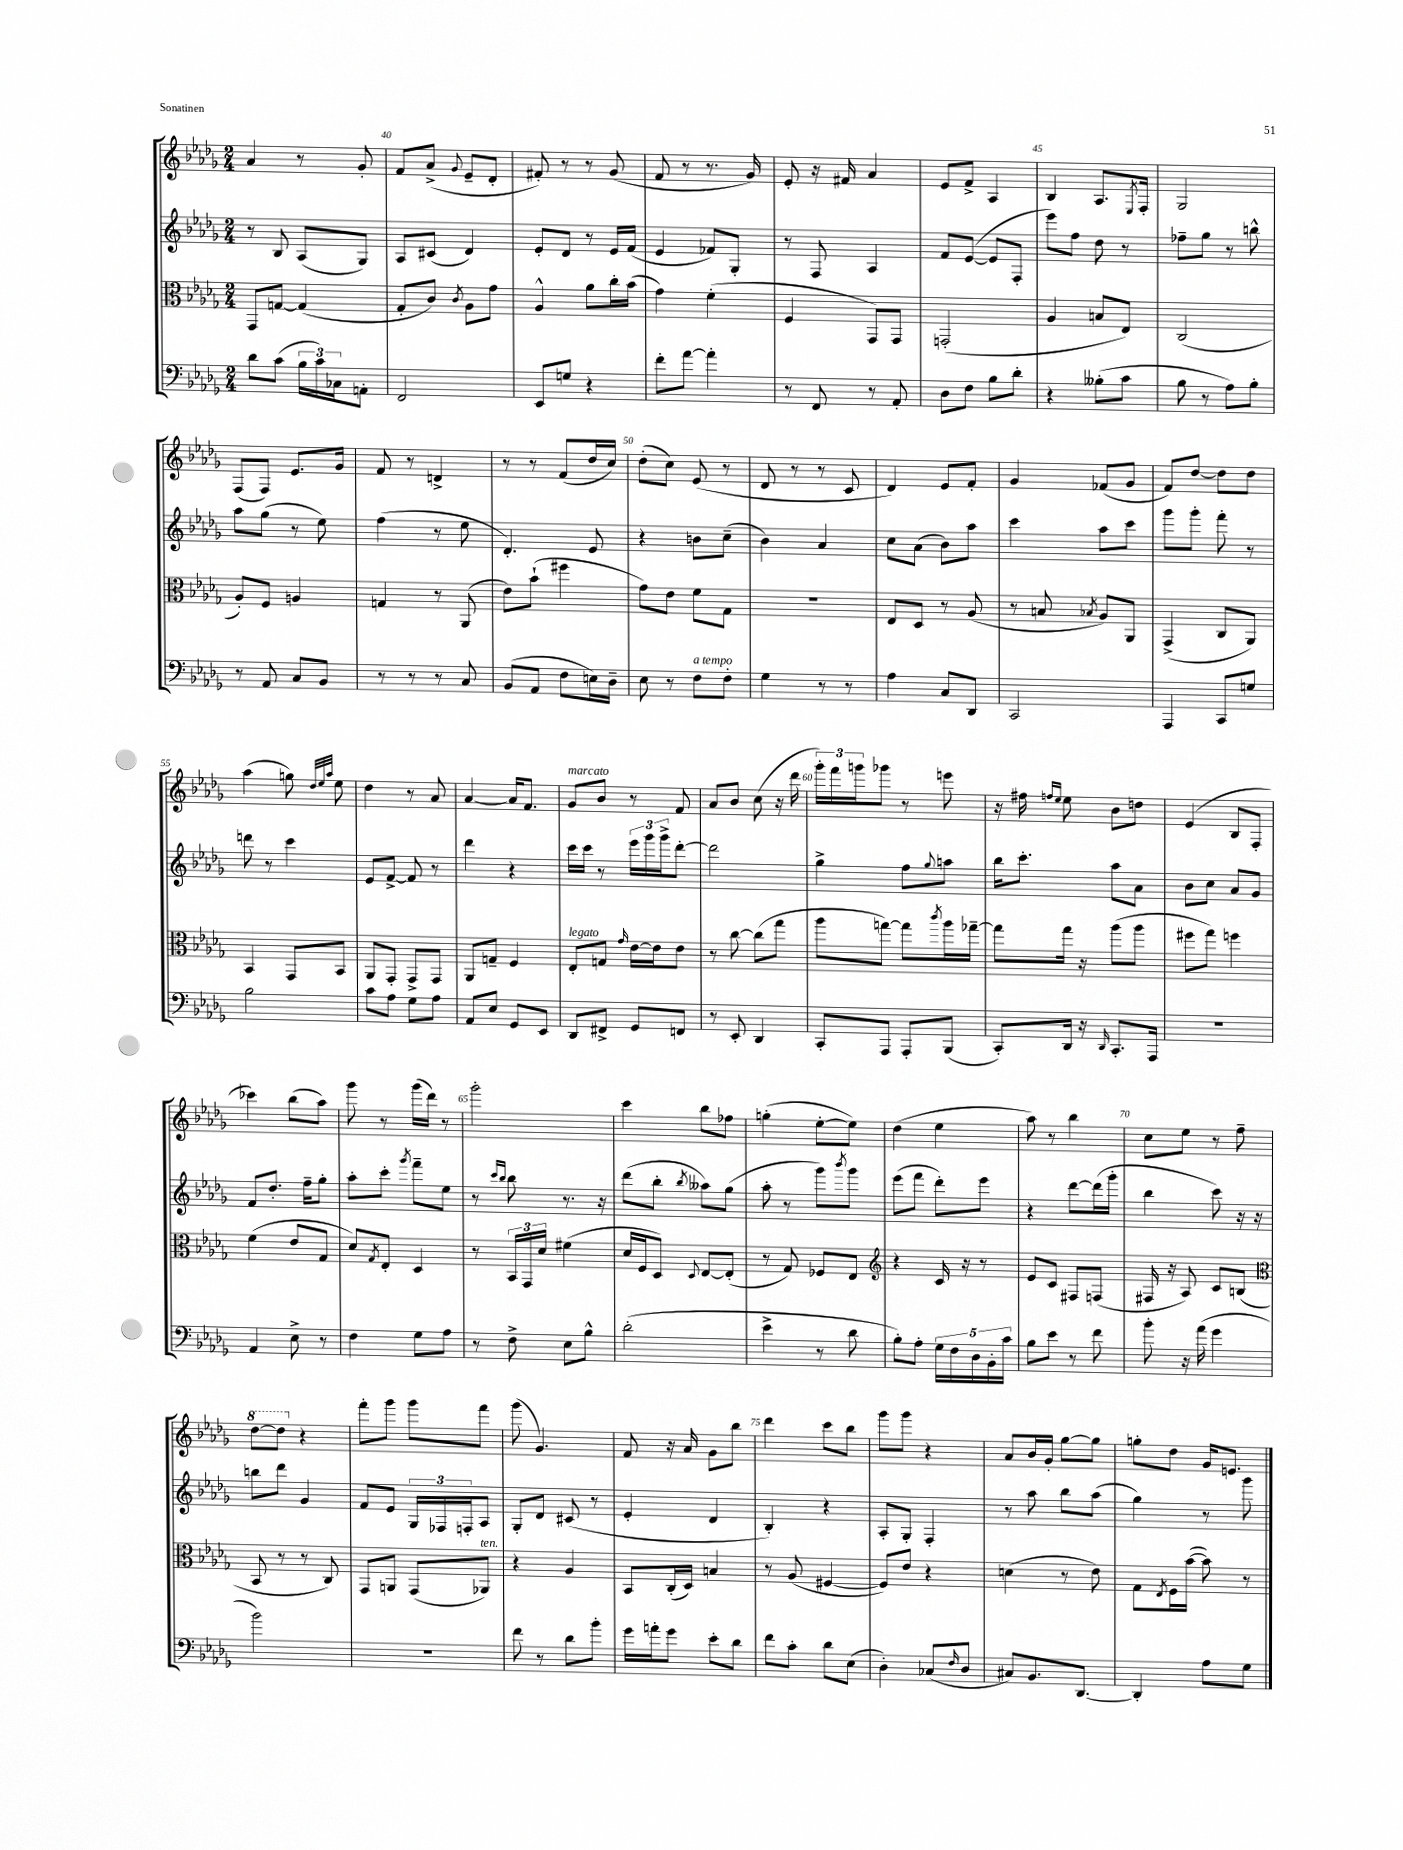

**kern	**kern	**kern	**kern
*part4	*part3	*part2	*part1
*staff4	*staff3	*staff2	*staff1
*clefF4	*clefC3	*clefG2	*clefG2
*k[b-e-a-d-g-]	*k[b-e-a-d-g-]	*k[b-e-a-d-g-]	*k[b-e-a-d-g-]
*M2/4	*M2/4	*M2/4	*M2/4
=39	=39	=39	=39
8d-\L	8GG-/L	8r	4a-/
(8c\J	[8Gn/J	8B-/	.
24B-\LL	(4G/]	(8A-/L	8r
24c\)	.	.	.
24C-X\J	.	.	.
8AAn'\J	.	8G-/J)	8g-'/
=40	=40	=40	=40
2FF/	8G-'/L	8A-/L	8f/L
.	8c/J)	(8c#X/J	(8a-^/J
.	8qc/	.	8qqg-/
.	8A-\L	4d-/)	8e-~/L
.	8g-\J	.	8d-'/J
=41	=41	=41	=41
8EE-/L	4A-^^/	8e-'/L	8f#X'/)
8Gn/J	.	8d-/J	8r
4r	8a-\L	8r	8r
.	16cc'\L	16e-/LL	(8g-/
.	(16b-\JJ	(16f/JJ	.
=42	=42	=42	=42
8f'\L	4g-\)	4e-/	8f/
[8a-\J	.	.	8r
4a-'\]	(4f'\	8f-X/L)	8.r
.	.	8G-'/J	.
.	.	.	16g-/)
=43	=43	=43	=43
8r	4F/	8r	8e-'/
8FF/	.	8F/	16r
.	.	.	16f#X/
8r	8GG-/L)	4A-/	4a-/
8AA-'/	8GG-/J	.	.
=44	=44	=44	=44
8D-\L	(2GGn'/	8f/L	8e-/L
8F\J	.	([8e-/J	8f^/J
8B-\L	.	8e-/L]	4A-/
8d-'\J	.	8F'/J	.
=45	=45	=45	=45
4r	4A-/	8eee-\L)	4B-/
.	.	8ff\J	.
(8B--X'\L	8Bn/L	8dd-\	8.A-/L
8c\J	8E-/J)	8r	.
.	.	.	8qE-/
.	.	.	16F'/Jk
=46	=46	=46	=46
8B-\	(2C/	8ff-X~\L	2G-/
8r	.	8gg-\J	.
8A-\L)	.	8r	.
8B-'\J	.	8bbn^^\	.
!!LO:LB:g=z
=47	=47	=47	=47
8r	8A-'/L)	8aa-\L	(8F/L
8AA-/	8F/J	(8gg-\J	8F/J)
8C/L	4An/	8r	8.e-/L
8BB-/J	.	8ee-\)	.
.	.	.	16g-/Jk
=48	=48	=48	=48
8r	4Gn/	(4ff\	8f/
8r	.	.	8r
8r	8r	8r	4dn^/
8C/	(8AA-/	8ee-\	.
=49	=49	=49	=49
(8BB-/L	8e-\L)	4.d-'/)	8r
8AA-/J	(8b-`\J	.	8r
8F\L	4ff#X\	.	(8f/L
16En\L)	.	8e-/	16dd-/L
16D-~\JJ	.	.	16cc/JJ)
=50	=50	=50	=50
8E-\	8g-\L)	4r	(8dd-'\L
8r	8e-\J	.	8cc\J)
!LO:TX:a:i:t=a tempo	!	!	!
8F\L	8f\L	8bn\L	(8e-/
8F'\J	8G-\J	(8cc~\J	8r
=51	=51	=51	=51
4G-\	2r	4b-\)	8d-/
.	.	.	8r
8r	.	4a-/	8r
8r	.	.	8c/
=52	=52	=52	=52
4A-\	8E-/L	8cc\L	4d-/)
.	8D-/J	(8a-\J	.
8C/L	8r	8b-\L)	8e-/L
8DD-/J	(8A-/	8aa-\J	8f'/J
=53	=53	=53	=53
2CC/	8r	4ccc\	4g-/
.	8Bn/	.	.
.	8qB-X/	.	.
.	8A-/L)	8aa-\L	(8f-X/L
.	8AA-/J	8ccc\J	8g-/J
=54	=54	=54	=54
4AAA-/	(4GG-^/	8ggg-\L	8f/L)
.	.	8ggg-'\J	[8dd-/J
8CC/L	8C/L	8fff'\	8dd-\L]
8Gn/J	8AA-/J)	8r	8dd-\J
!!LO:LB:g=z
=55	=55	=55	=55
2B-\	4BB-/	8dddn\	(4aa-\
.	.	8r	.
.	8GG-/L	4ccc\	8ggn\)
.	.	.	32qqdd-/LLL
.	.	.	32qqee-/
.	.	.	32qqaa-/JJJ
.	8BB-/J	.	8ee-\
=56	=56	=56	=56
8c\L	8AA-/L	8e-/L	4dd-\
8A-\J	8GG-'/J	[8f^/J	.
8G-\L	8GG-^/L	8f/]	8r
8A-\J	8GG-/J	8r	8a-/
=57	=57	=57	=57
8AA-/L	8AA-/L	4ddd-\	[4a-/
8E-/J	8Gn~/J	.	.
8GG-/L	4F/	4r	16a-/KL]
.	.	.	8.f/J
8EE-/J	.	.	.
=58	=58	=58	=58
!	!	!	!LO:TX:a:i:t=marcato
!	!LO:TX:a:i:t=legato	!	!
8DD-/L	8E-'/L	16ccc\LL	8g-/L
.	.	16ccc\JJ	.
8FF#X^/J	8Gn/J	8r	8b-/J
.	16qqg-/	.	.
8GG-/L	[16e-\LL	24eee-\LL	8r
.	.	24ggg-\	.
.	16e-\J]	.	.
.	.	24ggg-^\J	.
8FFn/J	8e-\J	[8ddd-'\J	8f/
=59	=59	=59	=59
8r	8r	2ddd-\]	8a-/L
8EE-'/	[8cc\	.	8b-/J
4DD-/	(8cc\L]	.	(8cc\
.	8gg-\J	.	16r
.	.	.	16ddd-\
=60	=60	=60	=60
8CC'/L	8aa-\L	4gg-^\	24ggg-'\LL)
.	.	.	24fff\
.	.	.	24gggn\J
8AAA-/J	[8ggn\J)	.	8ggg-X\J
8AAA-'/L	8gg\L]	8ff\L	8r
.	8qccc/	8qqgg-/	.
(8BBB-/J	16aa-\L	8aan\J	8eeen\
.	[16gg-X~\JJ	.	.
=61	=61	=61	=61
8CC'/L)	8gg-\L]	16bb-\KL	16r
.	.	8.ccc'\J	16ff#X\
.	.	.	16qqffn/LL
.	.	.	16qqee-/JJ
16DD-/Jk	16gg-\Jk	.	8ee-\
16r	16r	.	.
16qqDD-/	.	.	.
8.CC'/L	(8aa-\L	8aa-\L	8b-\L
.	8aa-\J	8a-\J	8ddn\J
16AAA-/Jk	.	.	.
=62	=62	=62	=62
2r	8ff#X\L	8b-\L	(4e-/
.	8gg-\J)	8cc\J	.
.	4ffn\	8a-/L	8B-/L
.	.	8g-/J	8F'/J
!!LO:LB:g=z
=63	=63	=63	=63
4AA-/	(4f\	8f/L	4ccc-X\)
.	.	8.dd-'/J	.
8E-^\	8e-/L	.	(8bb-\L
.	.	16ff~\KL	.
8r	8G-/J	8gg-'\J	8aa-\J)
=64	=64	=64	=64
4F\	8d-/L)	8aa-'\L	8ggg-\
.	8qG-/	.	.
.	8E-'/J	8ccc'\J	8r
.	.	8qggg-/	.
8G-\L	4D-/	8fff~\L	(16ggg-\LL
.	.	.	16ddd-\JJ)
8A-\J	.	8ee-\J	8r
=65	=65	=65	=65
8r	8r	8r	2ggg-'\
.	.	16qqccc/LL	.
.	.	16qqbb-/JJ	.
8F^\	24BB-/LL	8bb-\	.
.	24GG-/	.	.
.	24d-/JJ	.	.
8E-\L	(4f#X\	8.r	.
8B-^^\J	.	.	.
.	.	16r	.
=66	=66	=66	=66
(2d-'\	16d-/LL	(8ddd-\L	4ccc\
.	16F/J	.	.
.	8D-/J)	8bb-'\J	.
.	8qqD-/	8qbb-/	.
.	[8E-/L	8aa--X\L)	8bb-\L
.	(8E-'/J]	(8gg-\J	8ff-X\J
=67	=67	=67	=67
4e-^\	8r	8aa-'\	(4ggn'\
.	8G-/)	8r	.
8r	8F-X/L	8ggg-\L)	[8ee-'\L
.	.	8qbbb-/	.
8d-\	8E-/J	8ggg-\J	8ee-\J])
=68	=68	=68	=68
*	*clefG2	*	*
8B-'\L)	4r	(8eee-\L	(4dd-\
8A-'\J	.	8fff\J	.
20G-\LL	16c/	8ddd-'\L)	4ee-\
20F\	.	.	.
.	16r	.	.
20D-\	.	.	.
.	8r	8eee-\J	.
20BB-'\	.	.	.
20c\JJ	.	.	.
=69	=69	=69	=69
8B-\L	8e-/L	4r	8aa-\)
8e-\J	8c/J	.	8r
8r	8F#X/L	[8ddd-\L	4bb-\
8f\	(8Fn/J	(16ddd-\L]	.
.	.	16ggg-'\JJ	.
=70	=70	=70	=70
8b-'\	16F#X/	4bb-\	8cc\L
.	16r	.	.
16r	8A-/)	.	8ee-\J
(16a-\	.	.	.
4g-\	8c/L	8ccc\)	8r
.	(8Bn/J	16r	8ff~\
.	.	16r	.
!!LO:LB:g=z
=71	=71	=71	=71
*	*clefC3	*	*
*	*	*	*8va
2b-\)	8BB-/	8bbn\L	[8ddd-\L
.	8r	8ddd-\J	8ddd-\J]
*	*	*	*X8va
.	8r	4g-/	4r
.	8C/)	.	.
=72	=72	=72	=72
2r	8GG-/L	8f/L	8fff'\L
.	8AAn/J	8e-/J	8ggg-\J
.	(8GG-/L	24G-/LL	8ggg-\L
.	.	24F-X/	.
.	.	24Fn'/J	.
!	!LO:TX:a:i:t=ten.	!	!
.	8AA-X/J)	8A-/J	8fff\J
=73	=73	=73	=73
8f\	4r	8G-'/L	(8ggg-\
8r	.	8d-/J	4.g-/)
8d-\L	4A-/	(8c#X/	.
8b-'\J	.	8r	.
=74	=74	=74	=74
16g-\LL	8BB-/L	4e-'/	8f/
16an'\J	.	.	.
8g-\J	(16C'/L	.	16r
.	16D-/JJ)	.	16a-/
8e-'\L	4Bn/	4d-/	8g-\L
8d-\J	.	.	8bb-\J
=75	=75	=75	=75
8f\L	8r	4B-'/)	4ddd-\
8c'\J	(8A-/	.	.
8d-\L	[4F#X/	4r	8ccc\L
(8E-\J	.	.	8bb-\J
=76	=76	=76	=76
4D-'\)	8F#/L])	8A-'/L	8ggg-\L
.	8e-/J	8G-'/J	8ggg-\J
(8C-X/L	4r	4F'/	4r
16qqF/	.	.	.
8D-/J	.	.	.
=77	=77	=77	=77
8C#X/L)	(4dn\	8r	8a-/L
8.BB-/	.	8aa-\	16b-/L
.	.	.	16g-'/JJ
.	8r	8bb-\L	[8gg-\L
[8.DD-/J	.	.	.
.	8e-\)	(8aa-\J	8gg-\J]
=78	=78	=78	=78
4DD-'/]	8G-\L	4gg-\)	8ggn'\L
.	8qE-/	.	.
.	16F\L	.	8dd-\J
.	([16b-\JJ	.	.
8A-\L	8b-\])	8r	16g-/KL
.	.	.	8.en/J
8G-\J	8r	8ggg-\	.
==	==	==	==
*-	*-	*-	*-
